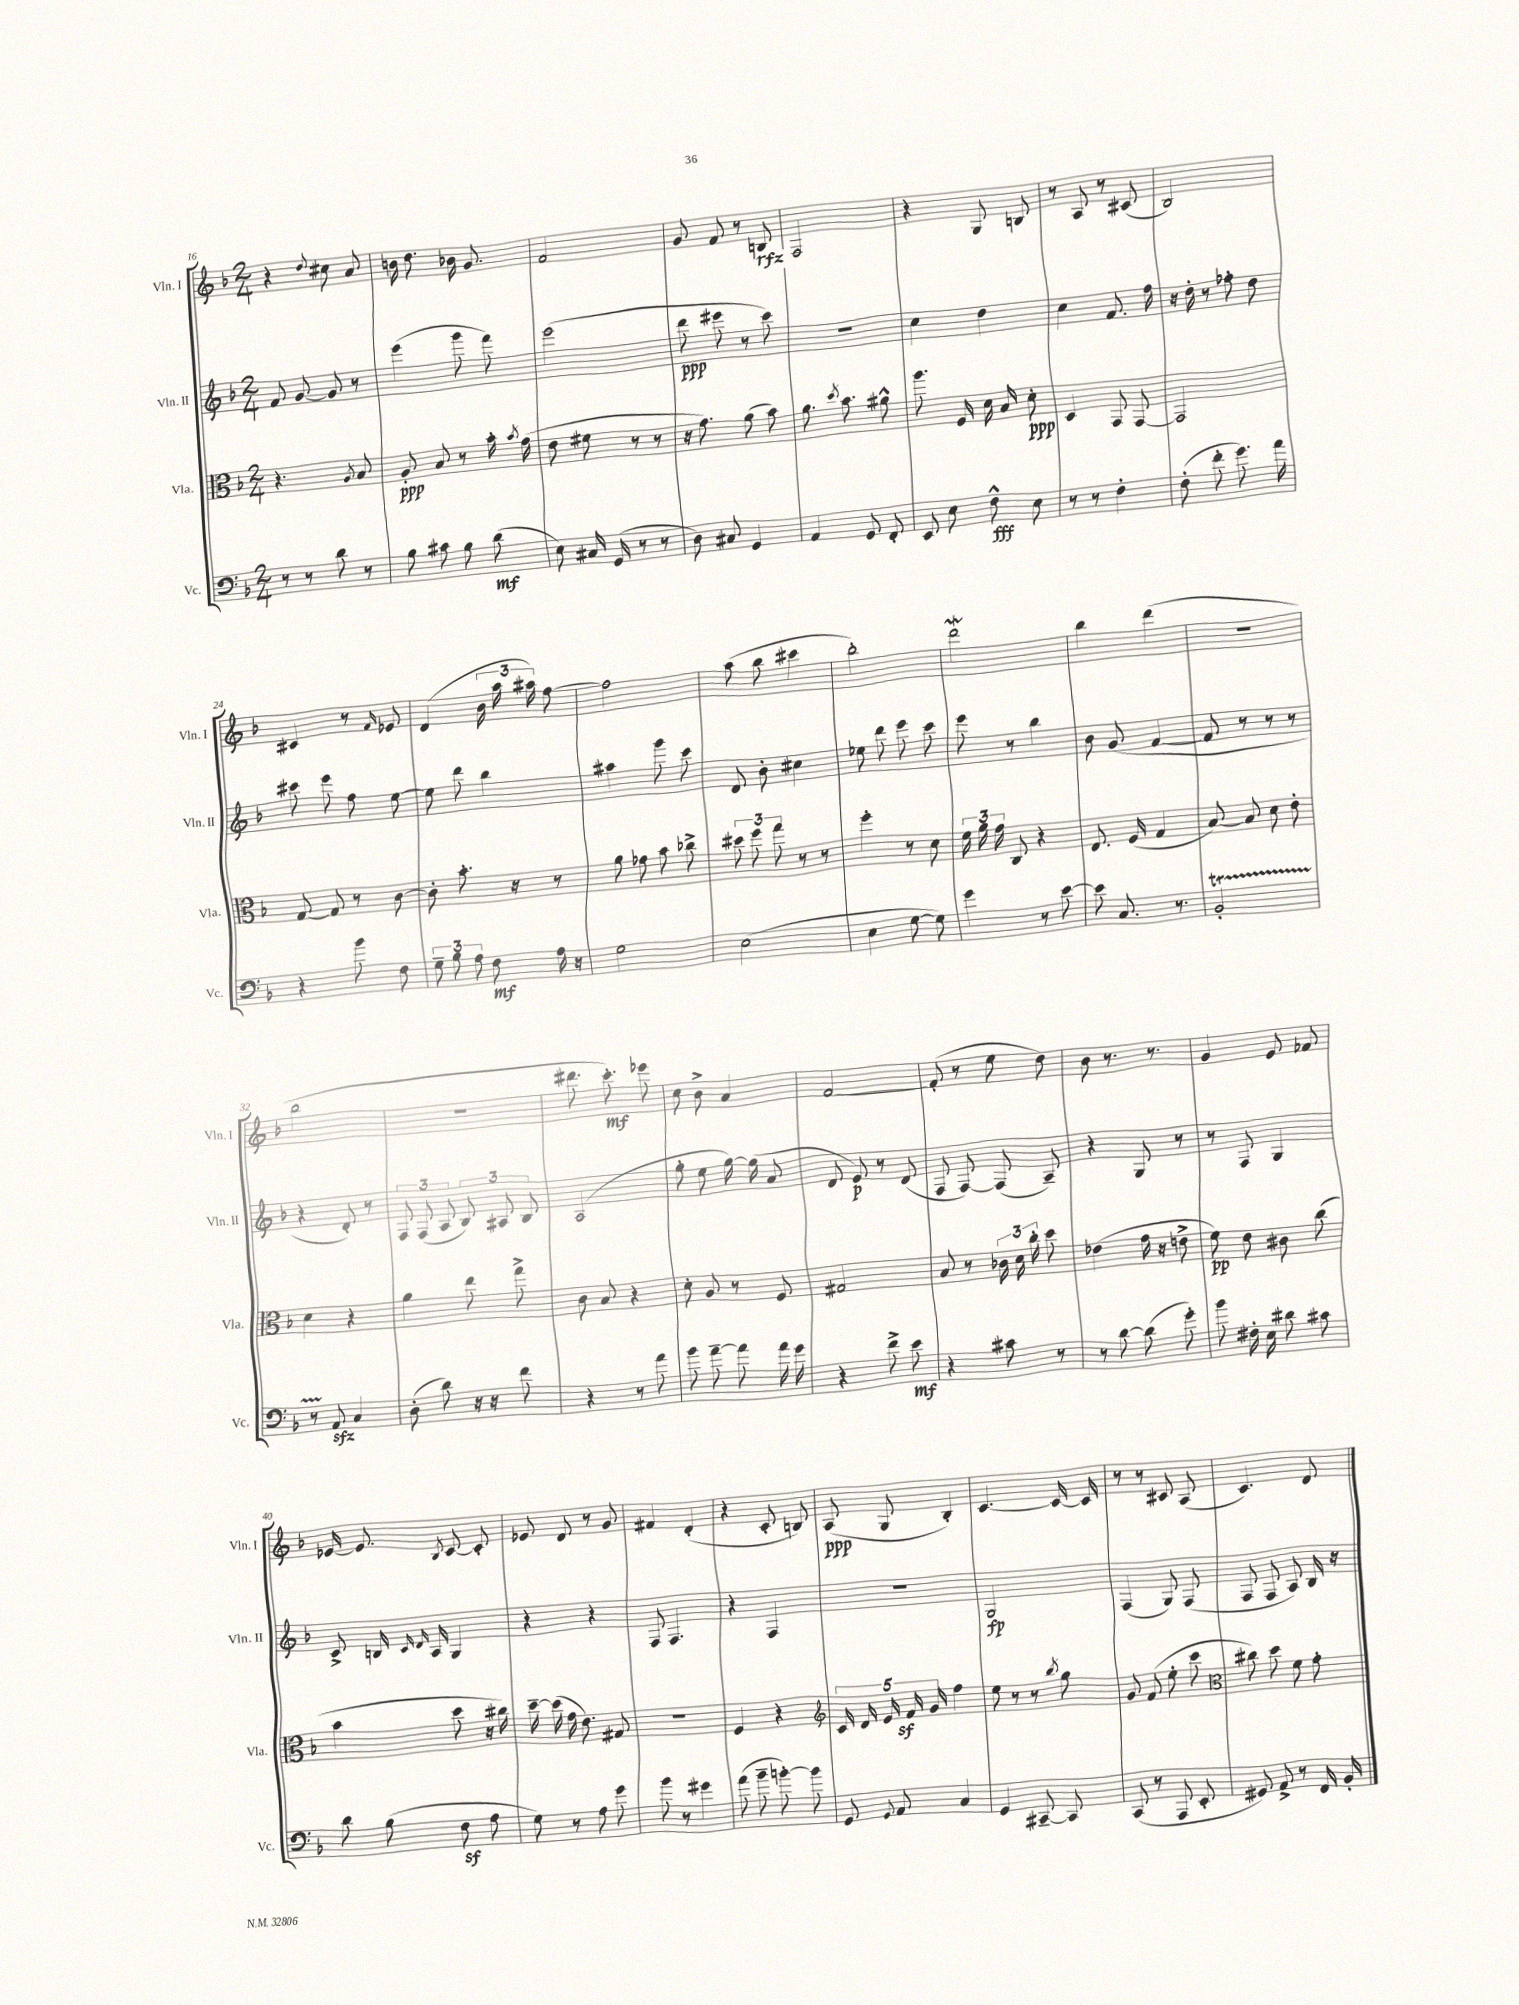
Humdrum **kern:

**kern	**kern	**kern	**kern
*staff4	*staff3	*staff2	*staff1
*clefF4	*clefC3	*clefG2	*clefG2
*k[b-]	*k[b-]	*k[b-]	*k[b-]
*M2/4	*M2/4	*M2/4	*M2/4
8r	4.r	8f/	4r
8r	.	[8g/	.
.	.	.	8qqdd/
8d\	.	8g/]	8cc#\
.	8qA/	.	.
8r	8B-/	8r	8a/
=	=	=	=
8B-\	8A'/	(4eee\	16b\
.	.	.	8.dd\
8c#\	8B-/	.	.
8B-\	8r	8ggg\	16b-\
.	.	.	8.g/
(8d\	16b-'\	8fff\)	.
.	8qb-/	.	.
.	(16g\	.	.
=	=	=	=
8E\)	8e\	(2eee\	2f/
16C#/	8f#\	.	.
(16GG/	.	.	.
8r	8r	.	.
8r	8r	.	.
=	=	=	=
8D\)	16r	8ddd\	8g/
.	8.g\)	.	.
8C#/	.	8eee#\	8f/
4GG/	(8a\	8r	8r
.	8b-\)	8ccc\)	8B/
=	=	=	=
4AA/	8.a\	2r	2F/
.	8qdd/	.	.
.	8.b-\	.	.
8GG/	.	.	.
8FF'/	8a#^^\	.	.
=	=	=	=
8EE/	8.aa\	4cc\	4r
8E\	.	.	.
.	16F/	.	.
8F^^\	16d\	4dd\	8G/
.	16B-/	.	.
8E\	8d'\	.	8B/
=	=	=	=
8r	4D/	4cc\	8r
8r	.	.	8A/
4F'\	8GG/	8.f/	8r
.	[8GG/	.	(8c#/
.	.	16ff\	.
=	=	=	=
(8F'\	2GG/]	16r	2B-/)
.	.	16dd'\	.
8f'\	.	8r	.
8.g\)	.	8ff-'\	.
.	.	8dd\	.
16a\	.	.	.
=	=	=	=
4r	[8G/	8ccc#\	4c#/
.	8G/]	8eee\	.
8b-\	8r	8ff\	8r
.	.	.	16qqf/
8F\	[8c\	[8ee\	8e-/
=	=	=	=
12G~\	8c'\]	8ee\]	(4d/
12B-\	.	.	.
.	8.b-'\	8ddd\	.
12A\	.	.	.
8F\	.	4bb-\	24b-\
.	.	.	24aa\
.	16r	.	.
.	.	.	24aa#\)
16A\	8r	.	[8ff\
16r	.	.	.
=	=	=	=
2G\	8a\	4aa#\	2ff\]
.	8g-\	.	.
.	8b-\	8ggg\	.
.	8cc-^\	8ccc\	.
=	=	=	=
(2E\	12dd#\	8d/	(8aa\
.	12ff\	.	.
.	.	8b-'\	8bb-\
.	12gg\	.	.
.	8r	4cc#\	4ccc#\
.	8r	.	.
=	=	=	=
4E\	4ff'\	8ee-\	2bb-'\)
.	.	8ddd\	.
[8G\	8r	8eee\	.
8G\])	8d\	8ccc\	.
=	=	=	=
4g\	24f\	8eee\	2ddd\
.	24a\	.	.
.	24g\	.	.
.	8C/	8r	.
8r	4r	4bb-\	.
[8e\	.	.	.
=	=	=	=
8e\]	8.E/	8b-\	4bb-\
8.C/	.	(8g/	.
.	(16F/	.	.
.	4G/	[4f/	(4ddd\
8.r	.	.	.
=	=	=	=
2BB-'/	[8B-/)	8f/]	2r
.	8B-/]	8r	.
.	8d\	8r	.
.	8e'\	8r	.
=	=	=	=
8r	4d\	4r	2bb-\
8AA/	.	.	.
4C/	4r	8d'/)	.
.	.	8r	.
=	=	=	=
(8D'\	4a\	12F/	2r
.	.	(12F/	.
8d\)	.	.	.
.	.	12A/	.
16r	8ee\	12B-/)	.
16r	.	.	.
.	.	12A#/	.
8f\	8gg^\	.	.
.	.	12B-/	.
=	=	=	=
4r	8c\	(2A/	8.ddd#\
.	8B-/	.	.
.	.	.	8.ccc'\)
8r	4r	.	.
8a\	.	.	8eee-\
=	=	=	=
8b-\	8d'\	8gg'\	8cc\
[8a~\	8A/	8ee\	8b-^\
8a\]	8r	[16gg\)	4a/
.	.	(16gg\]	.
16a\	8F/	8a/	.
16g\	.	.	.
=	=	=	=
4r	2G#/	8d/	[2f/
.	.	8e/)	.
8f^\	.	8r	.
8e\	.	(8d/	.
=	=	=	=
4r	8B-/	8F/	(8f'/]
.	8r	[8F/)	8r
8c#\	24c-\	(8F/]	8ee\
.	24d\	.	.
.	24cc'\	.	.
8r	8dd\	8A~/)	8dd\)
=	=	=	=
8r	(4e-\	4r	8b-\
[8d\	.	.	8.r
(8d\]	16g\	8G/	.
.	16r	.	8.r
8g'\)	8e^\	8r	.
=	=	=	=
8b-\	8f\)	8r	4g/
16F#'\	8e\	8F/	.
16E\	.	.	.
8d#\	8c#\	4G/	8e/
8c#\	(8cc\	.	8f-/
=	=	=	=
8d\	4b-\	8c^/	[16e-/
.	.	.	8.e-/]
(8B-\	.	16B/	.
.	.	16qqc/	.
.	.	16qqd/	.
.	.	16A/	.
.	.	.	8qB-/
8F\	8dd\	4G/	[8c/
8A\	16r	.	8c'/]
.	16cc#\)	.	.
=	=	=	=
8G\)	[16dd~\	4r	8e-/
.	(16dd\]	.	.
8r	16g\	.	8d/
.	8.e\)	.	.
8A\	.	4r	8r
8g\	8G#/	.	8g/
=	=	=	=
8b-\	2r	8F/	4f#/
8r	.	4.F/	.
4g#\	.	.	(4d'/
=	=	=	=
(8a\	4F/	4r	4r
8b-~\	.	.	.
[8b'\)	4r	4F/	8c'/
8b\]	.	.	8B/)
=	=	=	=
*	*clefG2	*	*
8GG/	20c/	2r	(8A/
.	20d/	.	.
.	20e/	.	.
8qqGG/	.	.	.
8AA/	.	.	8G/
.	20f/	.	.
.	20g/	.	.
4C/	4ff\	.	4B-'/)
=	=	=	=
4GG/	8ee\	2G/	[4.c/
.	8r	.	.
[8CC#~/	8r	.	.
.	8qbb-/	.	.
8CC#/]	8gg\	.	16c/_
.	.	.	16c/]
=	=	=	=
(8CC/	8g/	(4F/	8r
8r	(8f/	.	8r
8AAA/	8ee'\	8G/)	8c#/
8EE'/	8ccc\	(8F/	(8A/
=	=	=	=
*	*clefC3	*	*
8GG#/)	8cc#\)	8F/	4.c/)
8AA^/	8dd\	8F/	.
8r	8f\	8A/)	.
16FF/	8g'\	16B-/	8d/
16BB-'/	.	16r	.
==	==	==	==
*-	*-	*-	*-
